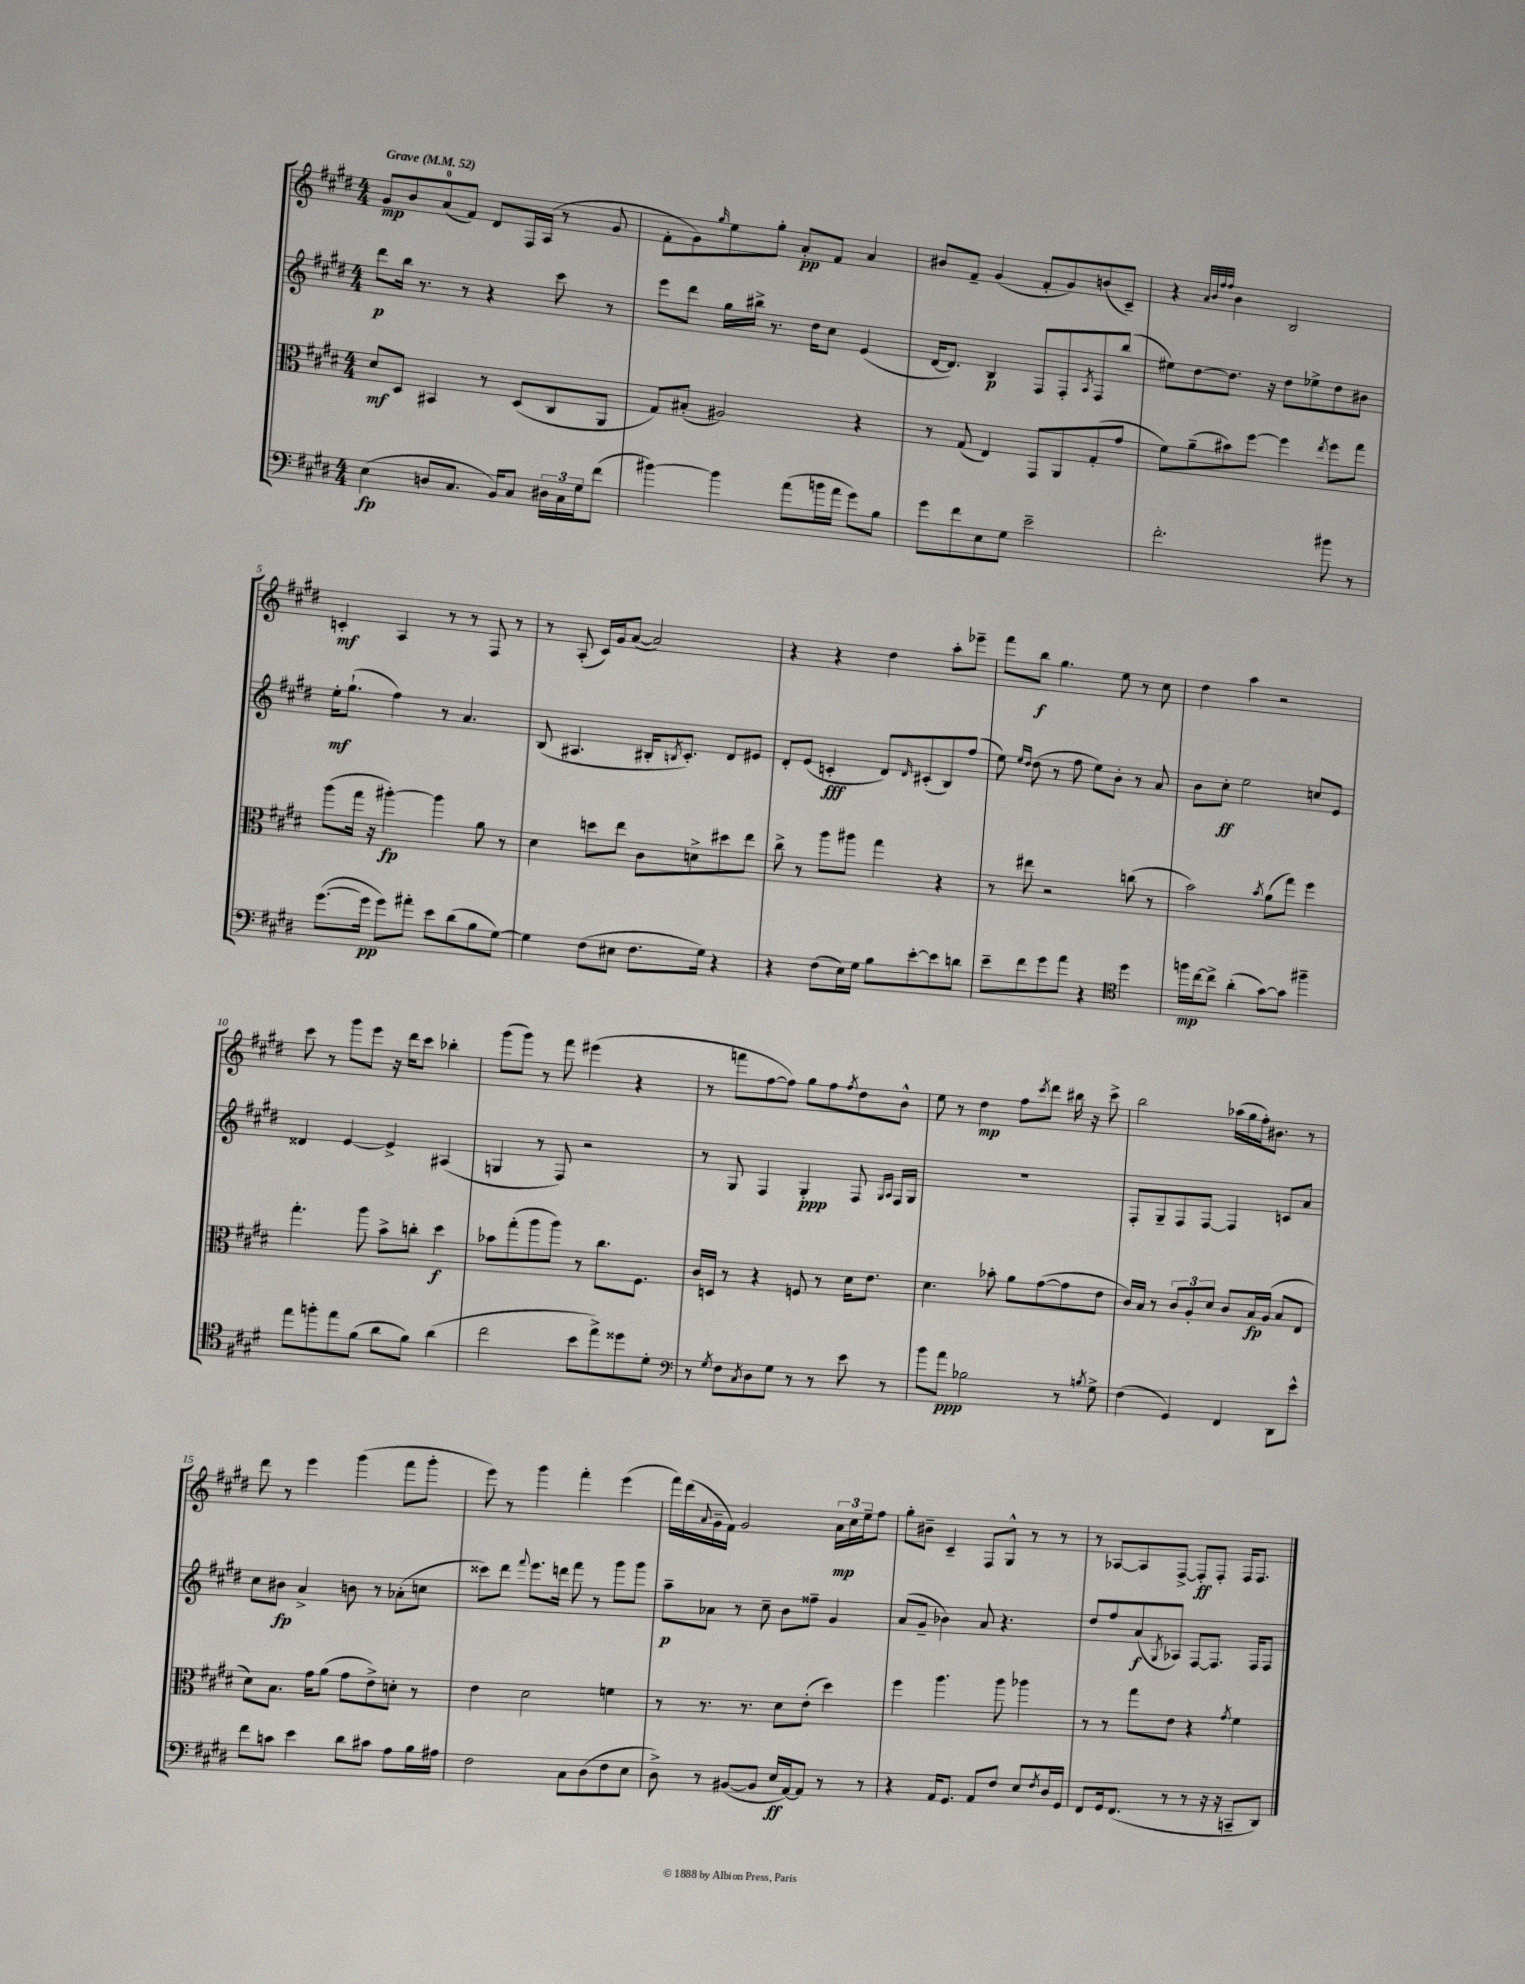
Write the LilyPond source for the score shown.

<<
\new StaffGroup <<
\new Staff = "s0" {
    \clef treble \key e \major \numericTimeSignature \time 4/4 \tempo "Grave" 4 = 52
    gis'8\mp b'8 a'8-0( fis'8) dis'8 fis16 a16( r8 gis'8 |
    fis'8-. gis'8) \grace { gis''16 } e''8 gis''8-. a'8-.\pp fis'8 a'4 |
    bis'8 fis'8-- gis'4( fis'8-. gis'8) b'8( cis'8--) |
    r4 \grace { a'32 b'32 fis''32 fis''32 } b'4 b2 |
    c'4-.\mf a4 r8 r8 fis8 r8 |
    r8 a8-.( cis'16) gis'16 a'8~( a'2) |
    r4 r4 dis''4 a''8-. ees'''8-- |
    fis'''8 b''8\f gis''4. e''8 r8 cis''8 |
    dis''4 a''4 r2 |
    cis'''8 r8 gis'''8 e'''8 r16 dis'''16 cis'''8 bes''4-. |
    gis'''8( gis'''8) r8 fis'''8 eis'''4( r4 |
    r8 f'''8 fis''8~ fis''8) gis''8 fis''8 \acciaccatura { fis''8 } dis''8 b'8-^ |
    e''8 r8 dis''4\mp fis''8 \acciaccatura { cis'''8 } dis'''8 bis''16 r16 cis'''8-> |
    b''2 aes''16( gis''16 fis''16-.) bis'8. r8 |
    dis'''8 r8 e'''4 gis'''4( fis'''8 gis'''8-. |
    e'''8) r8 gis'''4 fis'''4-. e'''4( |
    fis'''16) dis'''16( \appoggiatura { a'8 } gis'16-- fis'16) gis'2 \tuplet 3/2 { a'16\mp cis''16 e''16-- } fis''8 |
    gis''8-. bis'8-- cis'4-- fis8 gis8-^ r8 r8 |
    r8 aes8~ aes8 fis8~-> fis8-.\ff fis8-. fis16 fis8. \bar "|." |
}
\new Staff = "s1" {
    \clef treble \key e \major \numericTimeSignature \time 4/4
    dis'''8\p b''16 r8. r8 r4 cis'''8 r8 |
    e'''8 dis'''8 gis''16 bis''16-> r8. dis''16 cis''8 e'4( |
    dis'16~ dis'8.) b4\p fis8 fis8-. \acciaccatura { a8 } fis8 b''8( |
    eis''8) dis''8~ dis''8. r16 dis''8 ees''8-> dis''8 bis'8 |
    e''16-.\mf gis''8.-!( fis''4) r8 a'4. |
    b8( ais4. bis16-. \acciaccatura { b8 } cis'8.-.) dis'8 eis'8 |
    dis'8-. e'8( c'4-.\fff dis'8) \grace { dis'16 } cis'8-.( b8) fis''8( |
    e''8) \grace { e''16 dis''16 } dis''8( r8 fis''8 e''8) b'8-. r8 a'8 |
    b'8 cis''8-.\ff e''2 c''8 e'8 |
    disis'4 e'4~ e'4-> ais4( |
    g4 r8 fis8) r2 |
    r8 gis8 fis4 gis4-.\ppp fis8 \grace { gis16 a16 } fis16 gis16 |
    R1 |
    fis8-. gis8-- fis8 fis8~ fis4 c'8 a'8 |
    cis''8 bis'8\fp a'4-> b'8 r8 aes'8-.( c''8 |
    cisis'''8) dis'''8 \appoggiatura { fis'''8 } e'''8. d'''16 fis'''8 r8 gis'''8 gis'''8 |
    a''8--\p aes'8 r8 cis''8-- b'8 fisis''8-- gis'4 |
    a'8( gis'8-- bes'4) a'8 r4. |
    dis''8 fis''8 a'8\f( \acciaccatura { gis8 } aes8) fis8~ fis8. fis16 fis8 \bar "|." |
}
\new Staff = "s2" {
    \clef alto \key e \major \numericTimeSignature \time 4/4
    dis'8\mf dis8 bis,4 r8 dis8( cis8 a,8 |
    gis8) bis8-.( ais2) r4 |
    r8 gis8( e4) gis,8 a,8 gis8-.( gis'8 |
    fis'8) a'8--( bis'8) fis''8~ fis''4 \acciaccatura { e''8 } fis''8 gis''8 |
    a''8( gis''16 r16 ais''4~-.\fp) ais''4 a'8 r8 |
    dis'4 d''8 e''8 cis'8 d'8-> dis''8 e''8 |
    cis''8-> r8 a''8 ais''8 gis''4 r4 |
    r8 eis''8 r2 c''8( r8 |
    b'2) \acciaccatura { b'8 } a'8( gis''8) fis''4 |
    gis''4.-. a''8 b'8-> c''8-. dis''4\f |
    bes'8 gis''8-.( a''8 a''8) r8 cis''8. fis8. |
    cis'16 d16 r8 r4 f8 r8 dis'16 e'8. |
    dis'4. bes'8-. a'8 gis'8~( gis'8 e'8 |
    cis'16) b16 r8 \tuplet 3/2 { cis'8 a8-. dis'8 } cis'8 b16\fp a16( b8 e8 |
    dis'8) b8. gis'16 a'8( gis'8 e'8->) d'8-. r8 |
    e'4 dis'2 f'4 |
    r8 r8. r8. dis'8 e'8-.( dis''4) |
    fis''4 a''4. a''8 aes''4 |
    r8 r8 gis''8 e'8 r4 \acciaccatura { gis'8 } fis'4 \bar "|." |
}
\new Staff = "s3" {
    \clef bass \key e \major \numericTimeSignature \time 4/4
    e4\fp( d8 cis8. b,16) cis8 \tuplet 3/2 { dis16 cis16 gis16 } fis'8( |
    bis'4~) bis'4 a'8( b'16 a'16 gis'8) b8 |
    gis'8 fis'8 e8 gis8 e'2-- |
    fis'2.-. bis'8 r8 |
    gis'8.~( gis'16\pp gis'8) ais'8-. e'8 dis'8( b8 gis8~) |
    gis4 fis8( eis8 fis8. gis16) r4 |
    r4 fis8( e16) gis16 b8 e'8~-. e'8 d'8 |
    e'8-- fis'8 gis'8 a'8 r4 \clef tenor dis''4 |
    f''16\mp cis''16~ cis''8-> a'4-.( gis'8~) gis'8 fis''4-- |
    e''8 f''8-. e''8 fis'8( a'8 fis'8) a'4( |
    cis''2 b'8 e''8->) disis''8 dis'8-. |
    \clef bass r8 \acciaccatura { gis8 } fis8 \acciaccatura { cis8 } dis8 gis8 r8 r8 e'8 r8 |
    b'8 a'8\ppp bes2 r8 \acciaccatura { b8 } gis8-> |
    fis4( gis,4) fis,4 dis,8 e'8-^ |
    fis'8 c'8 e'4 dis'8 cis'8 a8 b16 ais16 |
    fis2 cis8 dis8( fis8 e8 |
    dis8->) r8 bis,8~( bis,8 e16\ff a,16~) a,8 r8 r8 |
    r4 a,16 gis,8. a,8 fis8 e8 \acciaccatura { fis8 } dis16 gis,16 |
    fis,8 gis,16 fis,8.( r8 r8 r16 r16 c,8-- dis,8) \bar "|." |
}
>>
>>
